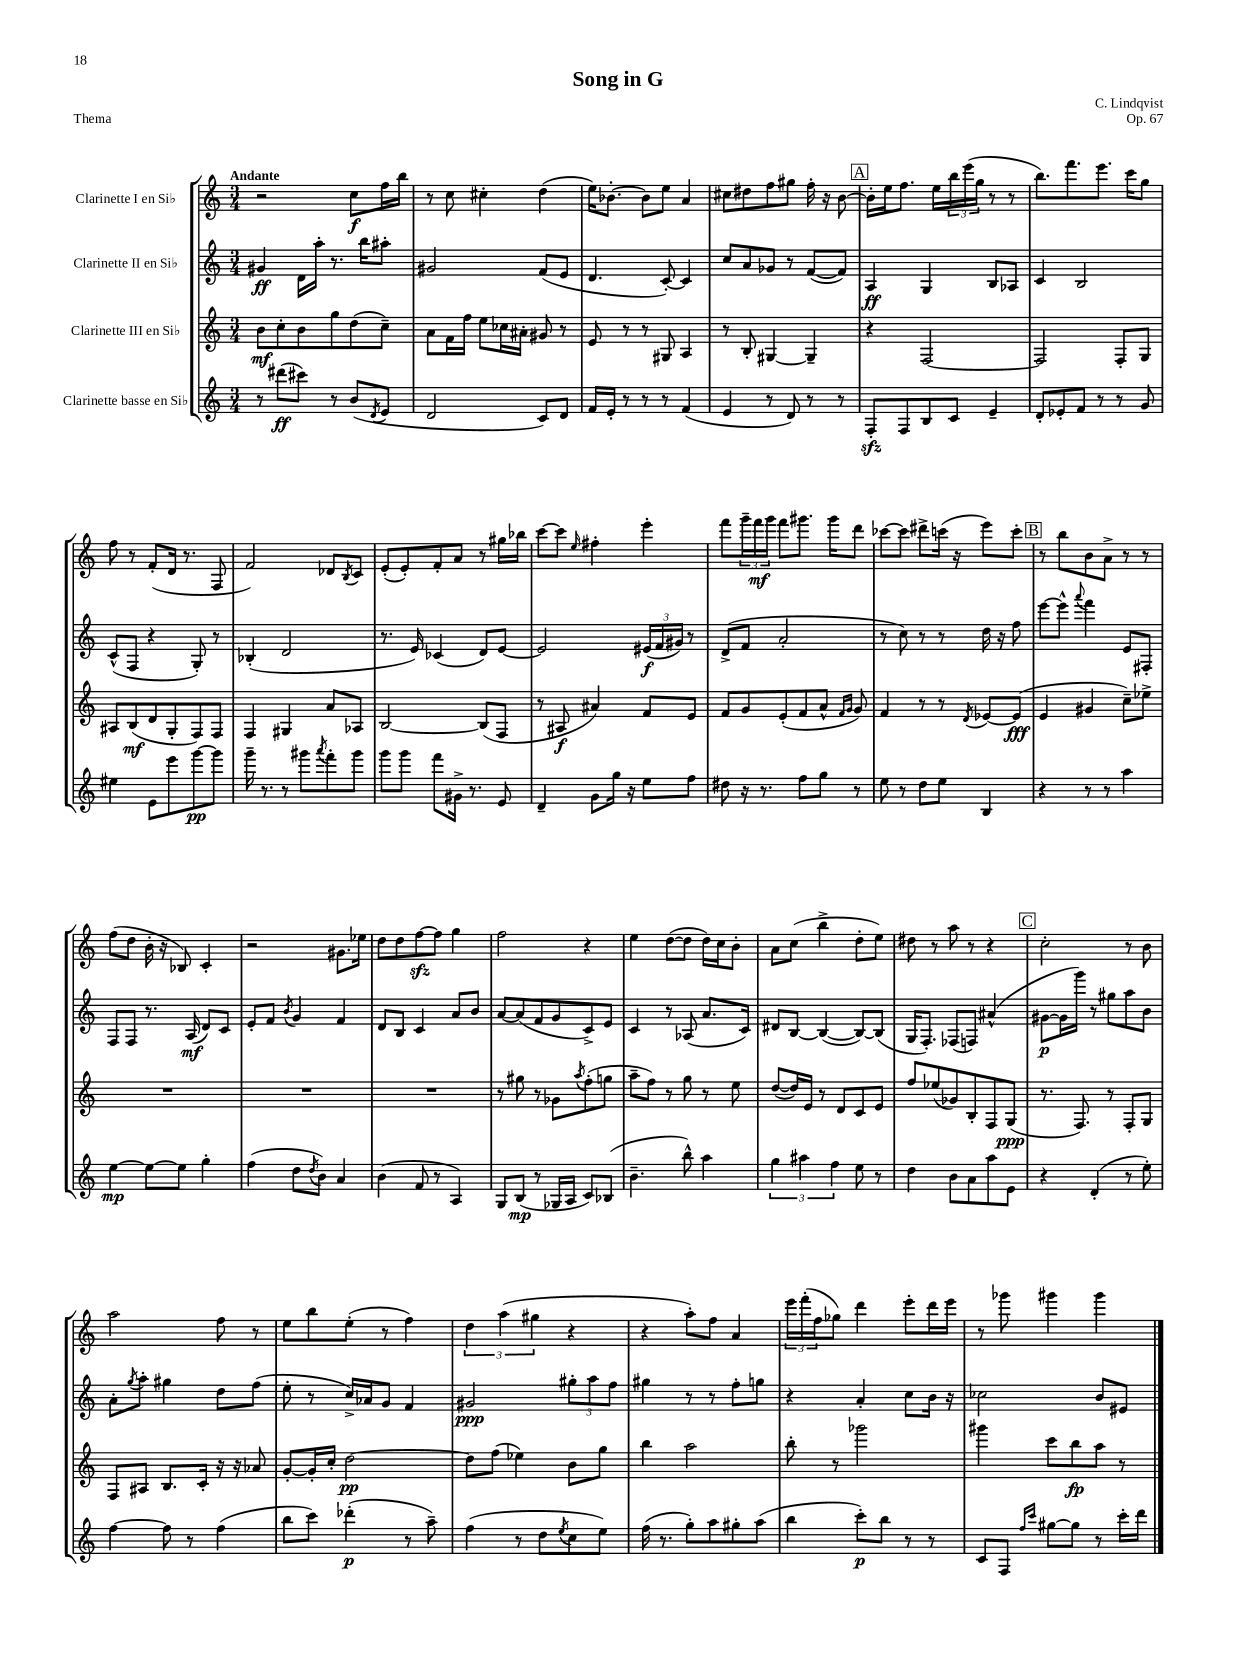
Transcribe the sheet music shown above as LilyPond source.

\header { title = "Song in G" composer = "C. Lindqvist" opus = "Op. 67" piece = "Thema" }
<<
\new StaffGroup <<
\new Staff = "s0" \with { instrumentName = "Clarinette I en Sib" } {
    \clef treble \key c \major \numericTimeSignature \time 3/4 \tempo "Andante"
    r2 c''8\f f''16 b''16 |
    r8 c''8 cis''4-. d''4( |
    e''16) bes'8.~-. bes'8 e''8 a'4 |
    cis''8 dis''8 f''8 gis''8 f''16-. r16 b'8~ |
    \mark \markup { \box "A" } b'16-. e''16 f''8. e''16 \tuplet 3/2 { b''16 e'''16( g''16 } r8 r8 |
    b''8.) f'''8. e'''8. c'''16 g''8 |
    f''8 r8 f'8-.( d'16 r8. f8 |
    f'2) des'8 \acciaccatura { b8 } c'8 |
    e'8-.( e'8-.) f'8-. a'8 r8 gis''16 bes''16 |
    c'''8~ c'''8 \grace { e''16 } fis''4-. e'''4-. |
    f'''8 \tuplet 3/2 { g'''16-- f'''16\mf g'''16 } f'''8 gis'''8. gis'''16 d'''8 |
    ces'''8~ ces'''8 dis'''8-> c'''16( r16 e'''8) c'''8-. |
    \mark \markup { \box "B" } r8 b''8 b'8 a'8-> r8 r8 |
    f''8( d''8 b'16-. r16 bes8) c'4-. |
    r2 gis'8. ees''16 |
    d''8 d''8 f''8~\sfz f''8 g''4 |
    f''2 r4 |
    e''4 d''8~( d''8 d''16) c''16 b'8-. |
    a'8 c''8( b''4-> d''8-. e''8) |
    dis''8 r8 a''8 r8 r4 |
    \mark \markup { \box "C" } c''2-. r8 b'8 |
    a''2 f''8 r8 |
    e''8 b''8 e''8-.( r8 f''4) |
    \tuplet 3/2 { d''4 a''4( gis''4 } r4 |
    r4 a''8-.) f''8 a'4 |
    \tuplet 3/2 { e'''16 f'''16-.( f''16 } ges''8) d'''4 e'''8-. d'''16 e'''16 |
    r8 ges'''8 gis'''4 gis'''4 \bar "|." |
}
\new Staff = "s1" \with { instrumentName = "Clarinette II en Sib" } {
    \clef treble \key c \major \numericTimeSignature \time 3/4
    gis'4\ff d'16 a''16-. r8. b''16 ais''8-. |
    gis'2 f'8( e'8 |
    d'4. c'8~-.) c'4 |
    c''8 a'8 ges'8 r8 f'8~( f'8) |
    \mark \markup { \box "A" } a4\ff g4 b8 aes8 |
    c'4 b2 |
    c'8-^( f8 r4 g8-.) r8 |
    bes4-.( d'2 |
    r8. e'16) ces'4( d'8) e'8~ |
    e'2 \tuplet 3/2 { eis'16\f( f'16 gis'16) } r8 |
    d'8->( f'8 a'2-. |
    r8 c''8) r8 r8 d''16 r16 f''8 |
    \mark \markup { \box "B" } e'''8~ e'''8-^ \appoggiatura { a'''8 } f'''4 e'8 fis8-. |
    f8 f8 r8. a16\mf( d'8) c'8 |
    e'8-. f'8 \acciaccatura { b'8 } g'4 f'4 |
    d'8 b8 c'4 a'8 b'8 |
    a'8~ a'8( f'8 g'8 c'8->) e'8 |
    c'4 r8 aes8( a'8. c'16) |
    dis'8 b8~ b4~( b8~) b8( |
    g16 f8.-.) fes8( f8) ais'4-^( |
    \mark \markup { \box "C" } gis'8~\p gis'16 g'''16) r8 gis''8 a''8 b'8 |
    a'8-. \acciaccatura { g''8 } a''8-. gis''4 d''8 f''8( |
    e''8-. r8 c''16->) aes'16 g'8 f'4 |
    gis'2\ppp \tuplet 3/2 { gis''8-. a''8 f''8 } |
    gis''4 r8 r8 f''8-. g''8 |
    r4 a'4-. c''8 b'16 r16 |
    ces''2 b'8 eis'8 \bar "|." |
}
\new Staff = "s2" \with { instrumentName = "Clarinette III en Sib" } {
    \clef treble \key c \major \numericTimeSignature \time 3/4
    b'8\mf c''8-. b'8 g''8 d''8( c''8--) |
    a'8 f'16 f''16 e''8 ces''16 ais'16-. gis'8 r8 |
    e'8 r8 r8 gis8 a4 |
    r8 b8-. gis4~ gis4-- |
    \mark \markup { \box "A" } r4 f2~ |
    f2 f8-. g8 |
    ais8 b8\mf( d'8 g8-. f8) f8 |
    f4 gis4 a'8 aes8 |
    b2~ b8( f8 |
    r8 ais8\f ais'4) f'8 e'8 |
    f'8 g'8 e'8-.( f'8 a'8-^ \grace { f'16 g'16 } g'8) |
    f'4 r8 r8 \acciaccatura { d'8 } ees'8~ ees'8\fff( |
    \mark \markup { \box "B" } e'4 gis'4 c''8--) ees''8-> |
    R2. |
    R2. |
    R2. |
    r8 gis''8 r8 ges'8 \acciaccatura { a''8 } f''8-.( g''8 |
    a''8-- f''8) r8 g''8 r8 e''8 |
    d''8~( d''16) e'16 r8 d'8 c'8 e'8 |
    f''8 ees''8( ges'8) b8-. f8 g8\ppp( |
    \mark \markup { \box "C" } r8. f8.) r8 f8-. g8 |
    f8 ais8 b8. c'16-. r16 r16 aes'8 |
    g'8~-. g'16-. c''16-. d''2~\pp |
    d''8 f''8( ees''4) b'8 g''8 |
    b''4 a''2 |
    b''8-. r8 ges'''2 |
    gis'''4 c'''8 b''8\fp a''8 r8 \bar "|." |
}
\new Staff = "s3" \with { instrumentName = "Clarinette basse en Sib" } {
    \clef treble \key c \major \numericTimeSignature \time 3/4
    r8 dis'''8\ff( cis'''8) r8 b'8( \acciaccatura { d'8 } e'8 |
    d'2 c'8) d'8 |
    f'16 e'16-. r8 r8 r8 f'4( |
    e'4 r8 d'8) r8 r8 |
    \mark \markup { \box "A" } f8-.\sfz f8 b8 c'8 e'4-- |
    d'8-. ees'8-. f'8 r8 r8 g'8 |
    eis''4 e'8 e'''8 g'''8~\pp g'''8 |
    g'''16-- r8. r8 gis'''8 \acciaccatura { a'''8 } f'''8-. gis'''8 |
    g'''8 g'''8 f'''8 gis'16-> r8. e'8 |
    d'4-- g'8 g''16 r16 e''8 f''8 |
    dis''8 r16 r8. f''8 g''8 r8 |
    e''8 r8 d''8 e''8 b4 |
    \mark \markup { \box "B" } r4 r8 r8 a''4 |
    e''4~\mp e''8~ e''8 g''4-. |
    f''4( d''8 \acciaccatura { d''8 } b'8) a'4 |
    b'4( f'8 r8 a4) |
    g8 b8\mp( r8 ges16 a16 c'8) bes8( |
    b'4.-- b''8-^) a''4 |
    \tuplet 3/2 { g''4 ais''4 f''4 } e''8 r8 |
    d''4 b'8 a'8 a''8 e'8 |
    \mark \markup { \box "C" } r4 d'4-.( r8 e''8-.) |
    f''4~ f''8 r8 f''4( |
    b''8 c'''8) des'''4-.\p( r8 a''8--) |
    f''4( r8 d''8 \acciaccatura { e''8 } c''8 e''8) |
    f''16( r8. g''8-.) a''8 gis''8-. a''8( |
    b''4 c'''8-.\p) b''8 r8 r8 |
    c'8 f8 \grace { f''16 c'''16 } gis''8~ gis''8 r8 c'''16-. d'''16 \bar "|." |
}
>>
>>
\layout { \context { \Score \remove "Bar_number_engraver" } }
